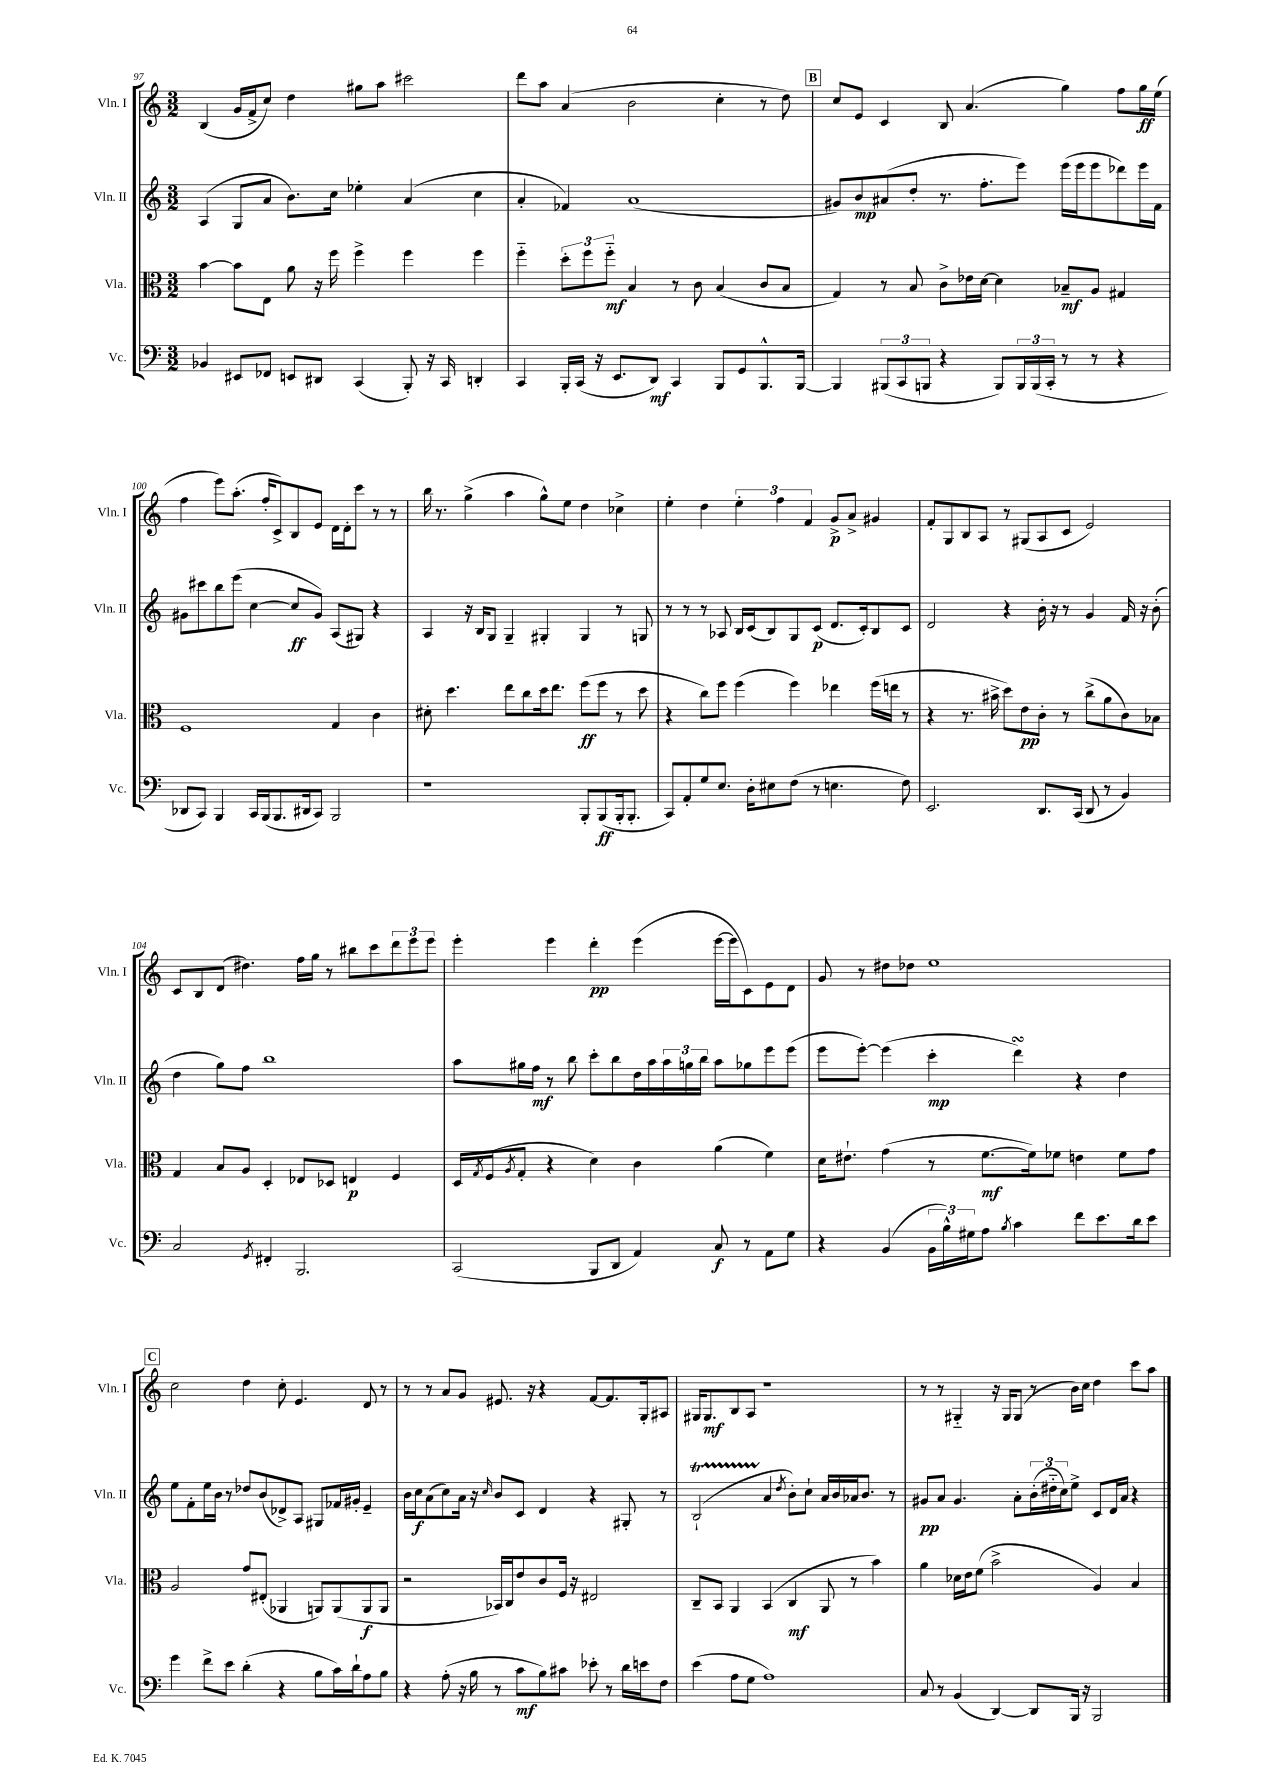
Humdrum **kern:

**kern	**kern	**kern	**kern
*staff4	*staff3	*staff2	*staff1
*clefF4	*clefC3	*clefG2	*clefG2
*k[]	*k[]	*k[]	*k[]
*M3/2	*M3/2	*M3/2	*M3/2
4BB-	[4b	(4A	(4B
8EE#	8b]	8G	16g
.	.	.	16f^
8FF-	8E	8a	8cc)
8EE	8a	8.b)	4dd
8DD#	16r	.	.
.	16ff	16cc	.
(4CC	4ff^	4ee-'	8gg#
.	.	.	8aa
8BBB')	4ff	(4a	2ccc#
16r	.	.	.
16CC	.	.	.
4DD'	4ff	4cc	.
=	=	=	=
4CC	4ff'~	4a'	8ddd
.	.	.	8aa
16BBB'	12dd'	4f-)	(4a
(16CC	.	.	.
.	12ff	.	.
16r	.	.	.
.	12ff'~	.	.
8.EE	.	.	.
.	4B	(1a	2b
8DD)	.	.	.
4CC	8r	.	.
.	8c	.	.
8BBB	(4B	.	4cc'
8GG	.	.	.
8.BBB^^	8c	.	8r
.	8B	.	8dd)
[16BBB	.	.	.
=	=	=	=
4BBB]	4G)	8g#)	8cc
.	.	8b	8e
(12BBB#	8r	(8a#	4c
12CC	.	.	.
.	8B	8dd'	.
12BBB	.	.	.
4r	8c^	8.r	8B
.	16e-	.	(4.a
.	[16d	8.ff'	.
8BBB)	4d]	.	.
24BBB	.	8eee)	.
(24BBB	.	.	.
24CC'	.	.	.
8r	8B-~	(16eee	4gg)
.	.	16eee	.
8r	8A	8eee	.
4r	4G#	8ddd-)	8ff
.	.	16eee	16gg
.	.	16f	(16ee
=	=	=	=
8DD-	1F	8g#	4ff
8CC)	.	8ccc#	.
4BBB	.	8bb	8eee)
.	.	(8eee	(8.aa'
16CC	.	[4cc	.
(16BBB	.	.	16ff'
8.BBB	.	.	8c^)
.	.	8cc]	8B
16DD#	.	.	.
8CC)	.	8g#)	8e
2BBB	4G	(8A	16d
.	.	.	16d'
.	.	8G#)	8ccc
.	4c	4r	8r
.	.	.	8r
=	=	=	=
1r	8d#'	4A	16bb
.	.	.	8.r
.	4.dd	.	.
.	.	16r	(4gg^
.	.	16B	.
.	.	8G	.
.	8ee	4G~	4aa
.	8cc	.	.
.	16dd	4G#'	8gg^^)
.	8.ee	.	.
.	.	.	8ee
8BBB'	(8ff	4G#	4dd
(8BBB	8ff	.	.
16BBB'	8r	8r	4cc-^
8.BBB'	.	.	.
.	8dd	8G	.
=	=	=	=
8CC)	4r	8r	4ee'
8AA'	.	8r	.
8G	8cc)	8r	4dd
8.E	8ff	8A-	.
.	(4ff	16B	6ee'
16D'	.	(16c	.
8E#	.	8B)	.
.	.	.	6ff
(8F	4ff)	8G	.
.	.	.	6f
8r	.	(8c	.
4.E	4ee-	8.d	8g^
.	.	.	8a^
.	.	16c')	.
.	(16ff	8B	4g#
.	16ee	.	.
8F)	8r	8c	.
=	=	=	=
2.EE	4r	2d	8f'
.	.	.	8G
.	8.r	.	8B
.	.	.	8A
.	16b#^	.	.
.	8dd)	4r	8r
.	8e	.	(8G#
8.DD	8c'	16b'	8A
.	.	16r	.
.	8r	8r	8c
(16CC	.	.	.
8DD	(8cc^	4g	2e)
8r	8a	.	.
4BB)	8c)	16f	.
.	.	16r	.
.	8B-	(8b'	.
=	=	=	=
2C	4G	4dd	8c
.	.	.	8B
.	8B	8gg)	(8d
.	8A	8ff	4.dd#)
8qGG	.	.	.
4FF#'	4D'	1bb	.
2.BBB	8E-	.	16ff
.	.	.	16gg
.	8D-	.	8r
.	4E	.	8bb#
.	.	.	8ccc
.	4F	.	12ddd
.	.	.	12eee
.	.	.	12eee
=	=	=	=
(2CC	16D	8aa	4eee'
.	8qG	.	.
.	(16F	.	.
.	8qA	.	.
.	8G'	16gg#	.
.	.	16ff	.
.	4r	8r	4eee
.	.	8bb	.
8BBB	4d)	8ccc'	4ddd'
8DD	.	8bb	.
4AA)	4c	16dd	(4eee
.	.	16aa	.
.	.	24aa	.
.	.	24gg	.
.	.	24bb	.
8C	(4a	8aa	[16eee
.	.	.	16eee]
8r	.	8gg-	8c)
8AA	4f)	8eee	8e
8G	.	(8eee	8d
=	=	=	=
4r	16d	8eee	8g
.	8.e#`	.	.
.	.	[8eee')	8r
(4BB	(4g	(4eee]	8dd#
.	.	.	8dd-
24BB	8r	4ccc'	1ee
24B^^)	.	.	.
24G#	.	.	.
8A	[8.f	.	.
8qB	.	.	.
4c	.	4ddd)	.
.	16f])	.	.
.	8f-	.	.
8f	4e	4r	.
8.e	.	.	.
.	8f-	4dd	.
16d	.	.	.
8e	8g	.	.
=	=	=	=
4g	2A	8ee	2cc
.	.	8f'	.
8f^	.	16ee	.
.	.	16b	.
8e	.	8r	.
(4d'	8g	8dd-	4dd
.	(8E#'	(8b	.
4r	4AA-	8d-^)	8cc'
.	.	8A	4.e
8B	8AA)	8G#	.
16c)	(8AA	16f-	.
16d`	.	16g#'	.
8A	8AA	4e~	8d
8B	8AA	.	8r
=	=	=	=
4r	2r	16b	8r
.	.	16cc	.
.	.	(8a	8r
(8A'	.	8cc)	8a
16r	.	16a	8g
16B	.	16r	.
.	.	16qqcc	.
8r	16BB-)	8b	8.e#
.	16C	.	.
8c	8e	8c	.
.	.	.	16r
8B)	8c	4d	4r
8c#	16F	.	.
.	16r	.	.
8e-'	2E#	4r	[8f
8r	.	.	8.f]
16d	.	8G#'	.
16e	.	.	16G'
8F	.	8r	8A#
=	=	=	=
(4e	8C~	(2B`	16G#
.	.	.	8.G#
.	8BB	.	.
8A	4AA	.	8B
8G	.	.	8A
1A)	(4BB	4a	1r
.	.	8qdd	.
.	4C	8b')	.
.	.	8cc`	.
.	8AA	16a	.
.	.	16b	.
.	8r	16a-	.
.	.	8.b	.
.	4b)	.	.
.	.	8r	.
=	=	=	=
8C	4a	8g#	8r
8r	.	8a	8r
(4BB	16d-	4.g#	4G#'~
.	16e	.	.
.	(8f	.	.
[4DD)	2b^	.	16r
.	.	.	16G#
.	.	8a'	(8G#
8DD]	.	(24b'	8r
.	.	24dd#'~	.
.	.	24cc)	.
16BBB	.	8ee^	16b)
16r	.	.	16cc
2BBB	4A)	8c	4dd
.	.	16d	.
.	.	16a	.
.	4B	4r	8ccc
.	.	.	8aa
==	==	==	==
*-	*-	*-	*-
